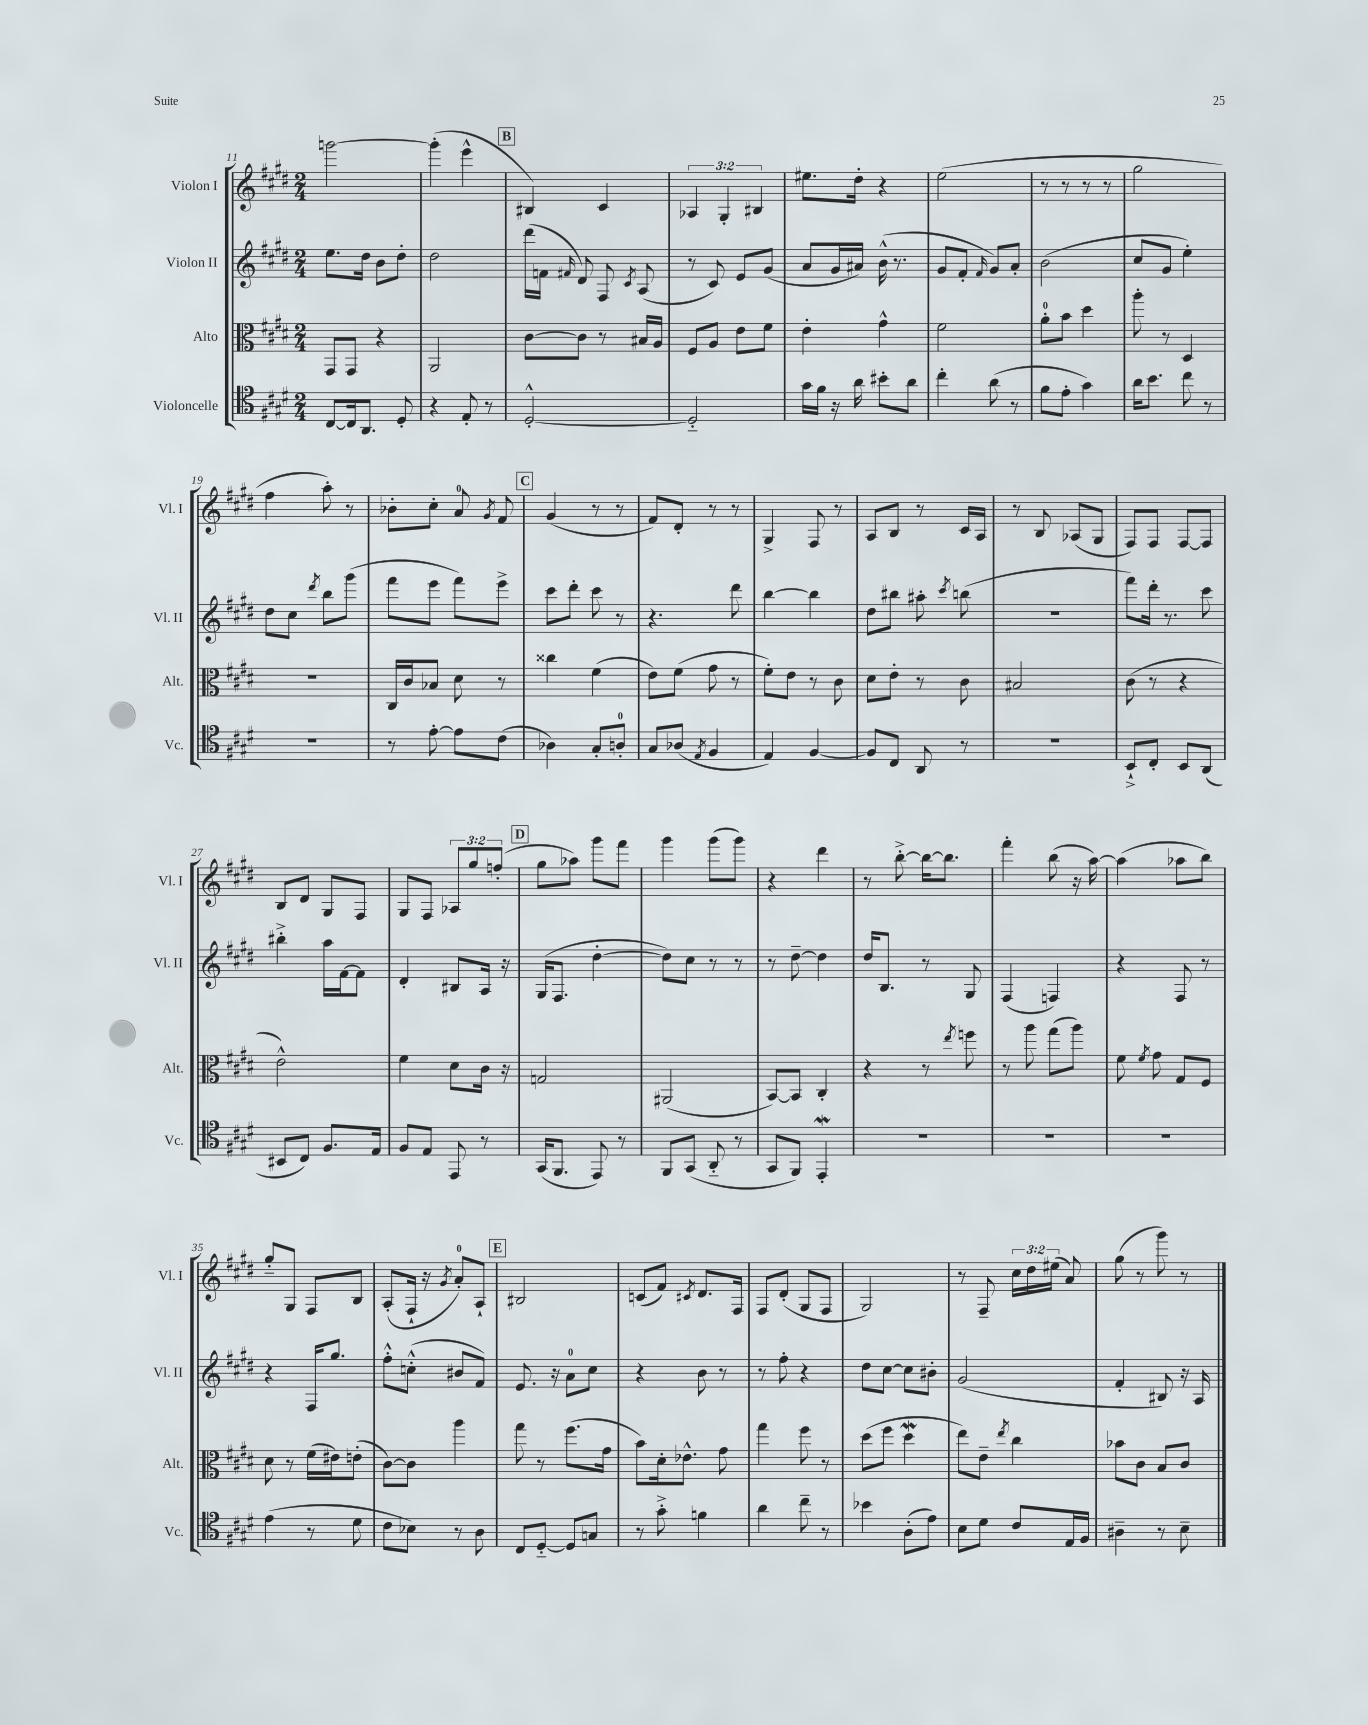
<<
\new StaffGroup <<
\new Staff = "s0" \with { instrumentName = "Violon I" shortInstrumentName = "Vl. I" } {
    \clef treble \key e \major \numericTimeSignature \time 2/4 \override Staff.TupletNumber.text = #tuplet-number::calc-fraction-text
    \autoBeamOff g'''2~ |
    g'''4-.( e'''4-^ |
    \mark \markup { \box "B" } bis4) cis'4 |
    \tuplet 3/2 { aes4 gis4-. bis4 } |
    eis''8.[ dis''16]-. r4 |
    e''2( |
    r8 r8 r8 r8 |
    gis''2 |
    fis''4 a''8-.) r8 |
    bes'8[-. cis''8]-. a'8-0 \acciaccatura { gis'8 } fis'8 |
    \mark \markup { \box "C" } gis'4( r8 r8 |
    fis'8[) dis'8]-. r8 r8 |
    gis4-> fis8 r8 |
    a8[ b8] r8 cis'16[ a16] |
    r8 b8 aes8[( gis8] |
    fis8[) fis8] fis8[~ fis8] |
    b8[ dis'8] gis8[ fis8] |
    gis8[ fis8] \tuplet 3/2 { aes8[ gis''8 f''8]-.( } |
    \mark \markup { \box "D" } gis''8[ aes''8]) gis'''8[ fis'''8] |
    gis'''4 gis'''8[( gis'''8]) |
    r4 dis'''4 |
    r8 b''8~-.-> b''16[~ b''8.] |
    fis'''4-. b''8( r16 a''16~) |
    a''4( aes''8[ b''8]) |
    gis''8[-_ gis8] fis8[ b8] |
    a8[-.( fis16]-! r16 \acciaccatura { gis'8 } a'8[-0-.) a8]-! |
    \mark \markup { \box "E" } bis2 |
    c'8[( fis'8]) \acciaccatura { cis'8 } dis'8.[ fis16] |
    fis8[ dis'8]-.( gis8[ fis8] |
    gis2) |
    r8 fis8-- \tuplet 3/2 { cis''16[ dis''16 eis''16]( } a'8) |
    gis''8( r8 gis'''8) r8 \bar "|." |
}
\new Staff = "s1" \with { instrumentName = "Violon II" shortInstrumentName = "Vl. II" } {
    \clef treble \key e \major \numericTimeSignature \time 2/4
    \autoBeamOff e''8.[ dis''16] b'8[ dis''8]-. |
    dis''2 |
    \mark \markup { \box "B" } dis'''16[( f'16] \grace { fis'16 } dis'8) fis8 \acciaccatura { cis'8 } a8( |
    r8 cis'8) e'8[ gis'8]( |
    a'8[ gis'16 ais'16]) b'16-^( r8. |
    gis'8[ fis'8]-. \grace { fis'16 } gis'8[) a'8]-. |
    b'2( |
    cis''8[ gis'8] e''4-.) |
    dis''8[ cis''8] \acciaccatura { dis'''8 } b''8[ gis'''8]( |
    fis'''8[ e'''8] fis'''8[) e'''8]-> |
    \mark \markup { \box "C" } cis'''8[ dis'''8]-. cis'''8 r8 |
    r4. dis'''8 |
    b''4~ b''4 |
    dis''8[ bis''8] ais''8-. \acciaccatura { cis'''8 } b''8( |
    R2 |
    fis'''8[) dis'''16]-. r8. cis'''8 |
    bis''4-.-> a''16[ fis'16~ fis'8] |
    dis'4-. bis8[ a16] r16 |
    \mark \markup { \box "D" } gis16[( fis8.] dis''4~-. |
    dis''8[) cis''8] r8 r8 |
    r8 dis''8~-- dis''4 |
    dis''16[ b8.] r8 gis8 |
    fis4( f4) |
    r4 fis8 r8 |
    r4 fis16[ gis''8.] |
    fis''8[-.-^ c''8]-.-^( bis'8[ fis'8]) |
    \mark \markup { \box "E" } e'8. r16 a'8[-0 cis''8] |
    r4 b'8 r8 |
    r8 fis''8-. r4 |
    dis''8[ cis''8]~ cis''8[ bis'8]-. |
    gis'2( |
    fis'4-. bis8) r16 a16 \bar "|." |
}
\new Staff = "s2" \with { instrumentName = "Alto" shortInstrumentName = "Alt." } {
    \clef alto \key e \major \numericTimeSignature \time 2/4
    \autoBeamOff gis,8[ gis,8] r4 |
    a,2 |
    \mark \markup { \box "B" } cis'8[~ cis'8] r8 bis16[ a16] |
    fis8[ a8] e'8[ fis'8] |
    e'4-. gis'4-^ |
    fis'2 |
    a'8[-0-. b'8] dis''4 |
    a''8-. r8 dis4 |
    R2 |
    cis16[ cis'16 bes8] dis'8 r8 |
    \mark \markup { \box "C" } cisis''4 fis'4( |
    e'8[) fis'8]( gis'8 r8 |
    fis'8[-.) e'8] r8 cis'8 |
    dis'8[ e'8]-. r8 cis'8 |
    bis2 |
    cis'8( r8 r4 |
    e'2-^) |
    fis'4 dis'8[ cis'16] r16 |
    \mark \markup { \box "D" } g2 |
    ais,2( |
    b,8[~) b,8] cis4-. |
    r4 r8 \acciaccatura { e''8 } f''8 |
    r8 a''8 gis''8[( a''8]) |
    fis'8 \acciaccatura { fis'8 } gis'8 gis8[ fis8] |
    dis'8 r8 fis'16[( eis'16) e'8]-.( |
    cis'8[~) cis'8] a''4 |
    \mark \markup { \box "E" } gis''8 r8 fis''8.[( gis'16] |
    b'8[) dis'16-. ees'8.]-^ gis'8 |
    gis''4 fis''8 r8 |
    dis''8[( fis''8] dis''4\mordent |
    e''8[) e'8]-- \acciaccatura { e''8 } cis''4 |
    bes'8[ cis'8] b8[ cis'8] \bar "|." |
}
\new Staff = "s3" \with { instrumentName = "Violoncelle" shortInstrumentName = "Vc." } {
    \clef tenor \key e \major \numericTimeSignature \time 2/4
    \autoBeamOff cis8[~ cis16 a,8.] dis8-. |
    r4 e8-. r8 |
    \mark \markup { \box "B" } dis2~-.-^ |
    dis2-_ |
    gis'16[ fis'16] r16 a'16 bis'8[-. a'8] |
    cis''4-. a'8( r8 |
    fis'8[ e'8]-. gis'4) |
    a'16[ b'8.] cis''8 r8 |
    R2 |
    r8 e'8~-. e'8[ cis'8]( |
    \mark \markup { \box "C" } aes4) gis8[-. a8]-0-. |
    gis8[ aes8]( \acciaccatura { e8 } fis4 |
    e4) fis4~ |
    fis8[ cis8] a,8 r8 |
    R2 |
    b,8[-!-> cis8]-. b,8[ a,8]( |
    bis,8[ cis8]) fis8.[ e16] |
    fis8[ e8] e,8 r8 |
    \mark \markup { \box "D" } gis,16[( fis,8.] e,8) r8 |
    fis,8[ gis,8]( a,8-_ r8 |
    gis,8[ fis,8]) e,4-.\mordent |
    R2 |
    R2 |
    R2 |
    e'4( r8 dis'8 |
    cis'8[ bes8]) r8 a8 |
    \mark \markup { \box "E" } cis8[ dis8]~-_ dis8[ g8] |
    r8 gis'8-.-> f'4 |
    a'4 cis''8-- r8 |
    bes'4 a8[-.( e'8]) |
    b8[ dis'8] cis'8[ e16 fis16] |
    ais4-- r8 b8-- \bar "|." |
}
>>
>>
\layout { \context { \Score currentBarNumber = #11 } }
